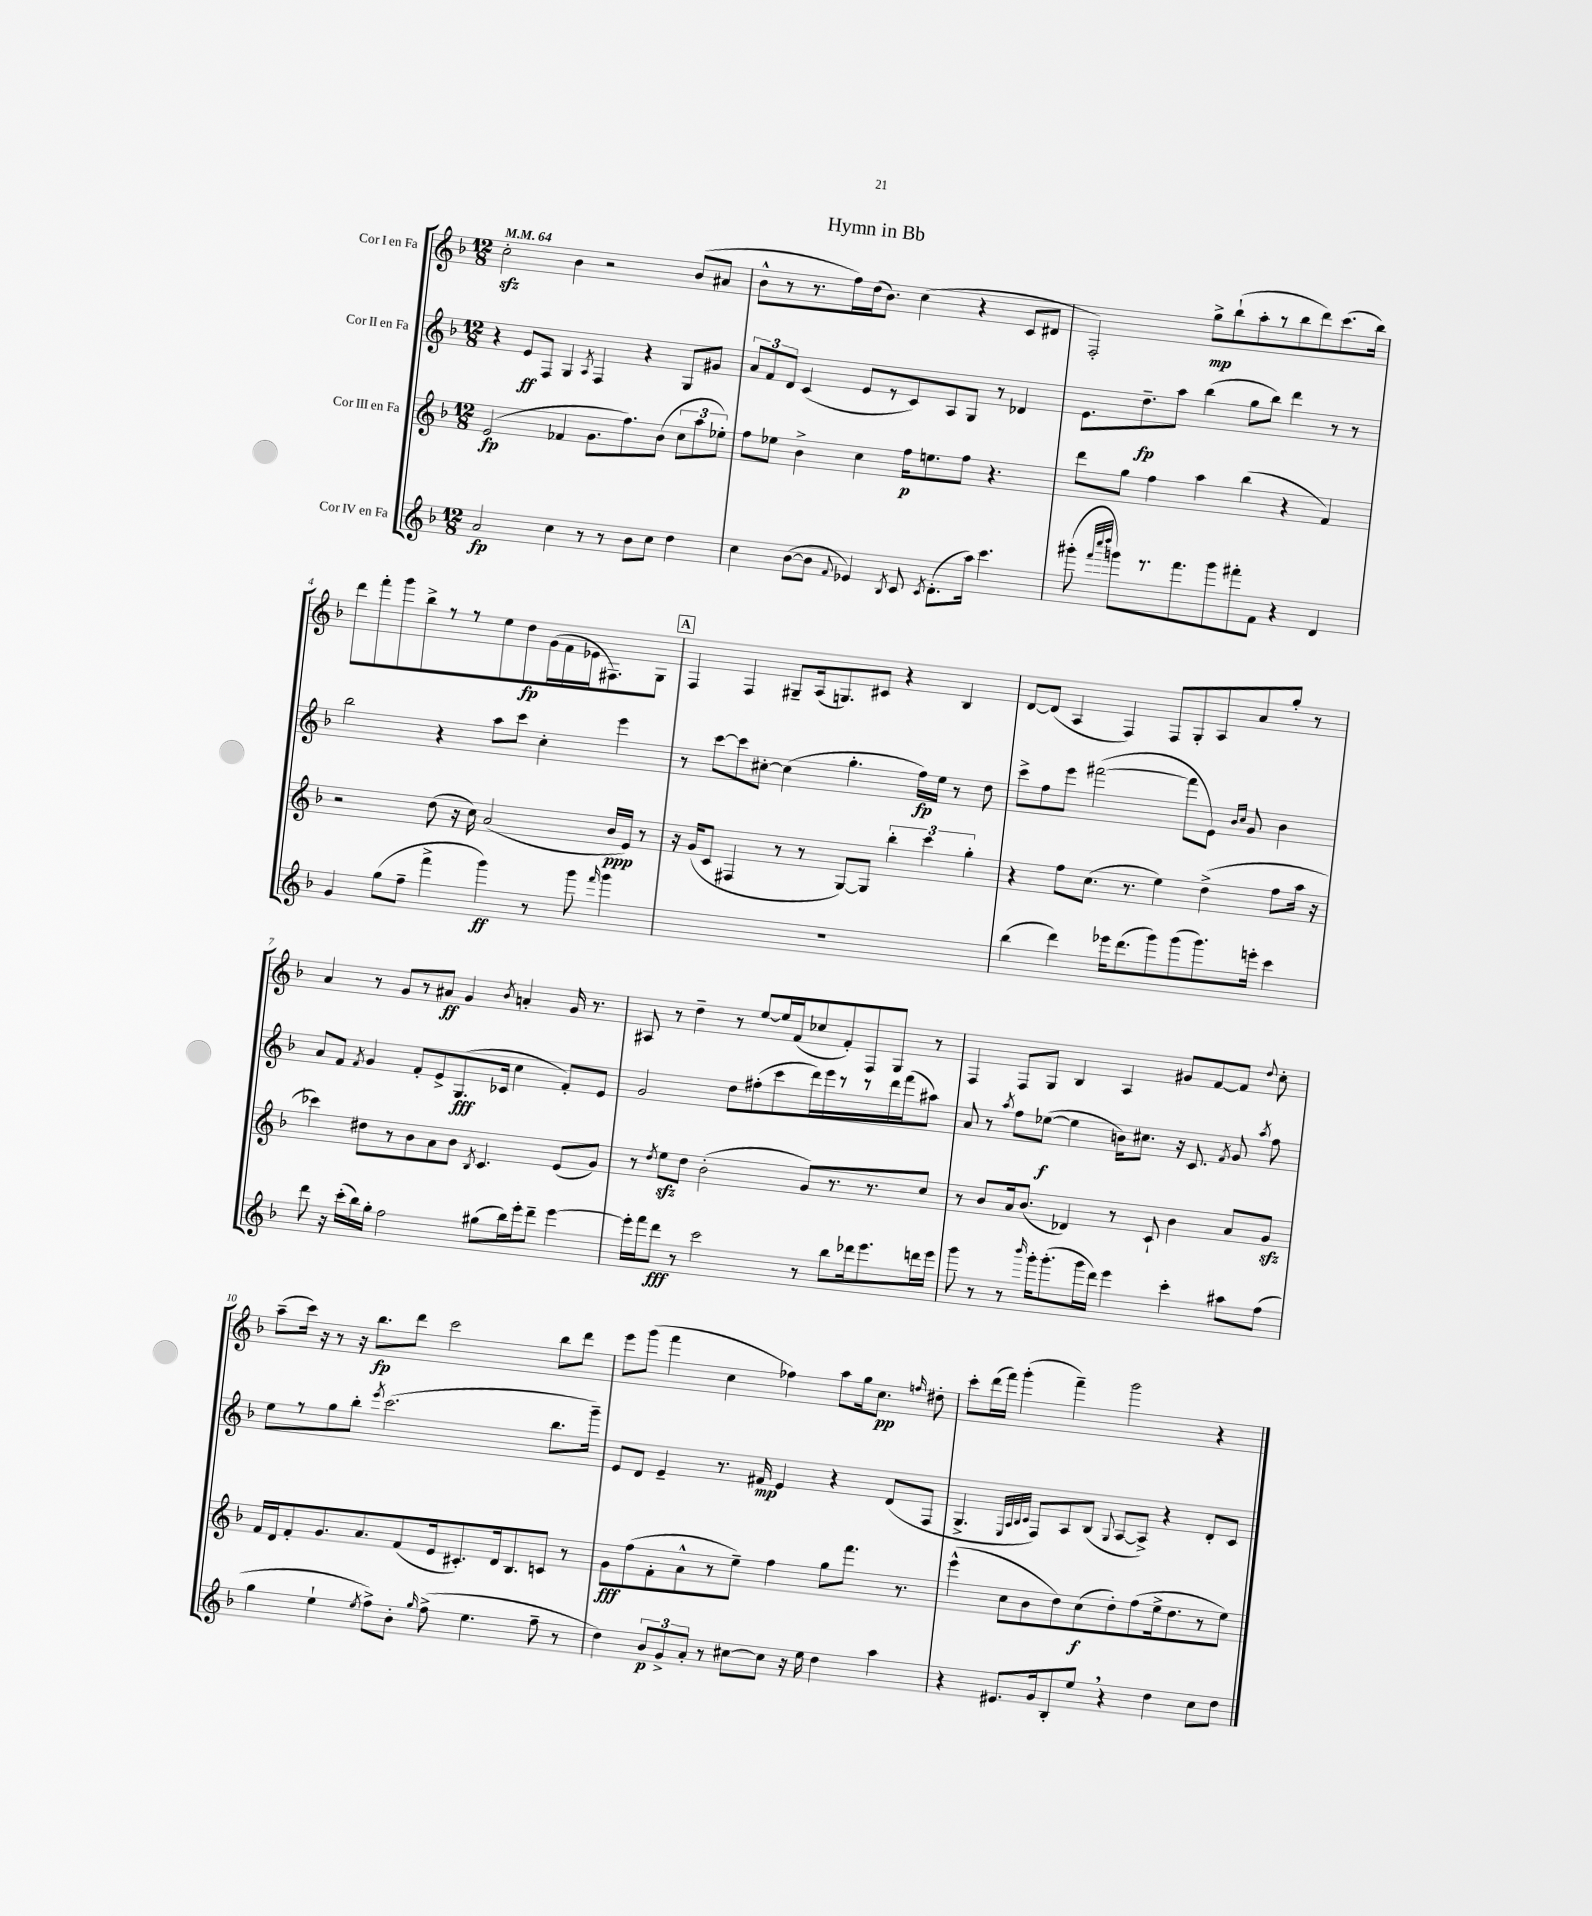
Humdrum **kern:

**kern	**kern	**kern	**kern
*staff4	*staff3	*staff2	*staff1
*clefG2	*clefG2	*clefG2	*clefG2
*k[b-]	*k[b-]	*k[b-]	*k[b-]
*M12/8	*M12/8	*M12/8	*M12/8
*MM64	*MM64	*MM64	*MM64
2a	(2e	4r	2cc'
.	.	8e	.
.	.	8F	.
4cc	4f-	4G	4b-
.	.	8qA	.
8r	8.g	4F	2r
8r	.	.	.
.	8.ff)	.	.
8b-	.	4r	.
8cc	(8b-	.	.
4dd	12cc	8G	(8b-
.	12aa	.	.
.	.	8g#	8a#
.	12ee-')	.	.
=	=	=	=
4cc	8ff	12a	8b-^^
.	.	12f	.
.	8ee-	.	8r
.	.	12d	.
([8b-	4b-^	(4c	8.r
8b-]	.	.	.
.	.	.	16ff)
8qqf	.	.	.
4e-)	4cc	8e	(16dd
.	.	.	8.b-)
.	.	8r	.
8qB-	.	.	.
8c	16ff	8c)	(4cc
.	8.ee	.	.
8qc	.	.	.
(8.d'	.	8A	.
.	8ff	8G	4r
16aa)	.	.	.
4.ccc	4.r	8r	.
.	.	4d-	8c
.	.	.	8d#
=	=	=	=
(8ggg#'	8ddd	8.e	2F')
32qqfff	.	.	.
32qqcccc	.	.	.
32qqdddd	.	.	.
8ggg)	8gg	.	.
.	.	8.dd~	.
8.r	4ff	.	.
.	.	8aa	.
8.fff	.	.	.
.	4aa	(4bb-	8gg^
8ggg	.	.	(8bb-`
8fff#'	(4bb-	8gg	8aa'
8f	.	8bb-)	8r
4r	4r	4ddd	8bb-
.	.	.	8ddd)
4d	4f)	8r	(8.ccc
.	.	8r	.
.	.	.	16bb-)
=	=	=	=
4g	2r	2bb-	8ddd
.	.	.	8fff'
(8gg	.	.	8ggg
8ff~	.	.	8bb-^
4fff^	(8dd	4r	8r
.	16r	.	8r
.	16cc)	.	.
4ggg)	(2a	8aa	8ee
.	.	8ccc	8dd
8r	.	4cc'	(16g
.	.	.	16f
8ggg	.	.	16e-
.	.	.	8.F#)
16qqfff	.	.	.
4ggg	16b-	4eee	.
.	16e)	.	.
.	8r	.	8G
=	=	=	=
1.r	16r	8r	4F
.	(16g	.	.
.	8c	[8ccc	.
.	4F#	8ccc]	4F
.	.	[8cc#'	.
.	8r	(4cc#]	8G#~
.	8r	.	(16A
.	.	.	8.G)
.	[8G)	4.gg'	.
.	8G]	.	8c#
.	6bb-'	.	4r
.	.	16ff)	.
.	6ccc	.	.
.	.	16ee	.
.	.	8r	4B-
.	6gg'	.	.
.	.	8dd	.
=	=	=	=
(4bb-	4r	8ccc^	[8d
.	.	8ff	(8d]
4ddd)	8ff	8eee	4A
.	(8.cc	([2fff#	.
16eee-	.	.	4F)
(8.ddd	8.r	.	.
8ggg)	4ee)	.	8F
(8ggg	.	8fff#]	8G'
8.ggg)	(4dd^	8e)	8A
.	.	16qqb-	.
.	.	16qqcc	.
.	.	8g	8a
16eee'	.	.	.
4ccc	8ff	4b-	8gg'
.	16aa	.	8r
.	16r	.	.
=	=	=	=
8ddd	4ccc-)	8a	4a
16r	.	8f	.
(16ccc'	.	.	.
.	.	8qf	.
16bb-)	8dd#	4g	8r
16gg'	.	.	.
2ff	8r	.	8g
.	8b-	8f'	8r
.	8a	8e^	8a#
.	8b-	(8.G	4g
.	8qB-	.	.
(8gg#	4.c	.	.
.	.	16c-	.
.	.	.	8qb-
16bb-)	.	4cc	4a'
16eee'	.	.	.
8ddd~	.	.	.
[4eee	(8e	8f')	16g
.	.	.	8.r
.	8g)	8e	.
=	=	=	=
16eee']	8r	2g	8A#
16fff	.	.	.
.	8qdd	.	.
8ddd	8ee	.	8r
8r	8dd	.	4dd~
2ccc	(2b-'	.	.
.	.	8dd	8r
.	.	(8ff#'	[8ee
.	.	8ccc	16ee]
.	.	.	(16f
8r	8g)	16ddd)	8cc-
.	.	16eee	.
8bb-	8.r	8r	8f')
16ddd-	.	8r	8F
8.eee	8.r	.	.
.	.	16ddd	8G
.	.	(16fff	.
16ddd	8cc	8aa#)	8r
16eee	.	.	.
=	=	=	=
8ggg	8r	8a	4F
8r	8b-	8r	.
.	.	8qaa	.
8r	16a	8ff	8F
.	(8.b-	.	.
16qqbbb-	.	.	.
16ggg'	.	([8ee-	8G
(8.ggg'	.	.	.
.	4d-)	4ee-]	4B-
16ggg	.	.	.
16ddd)	.	.	.
4eee	8r	16b)	4A
.	.	8.cc#	.
.	8c`	.	.
4ccc'	4b-	16r	8g#
.	.	8.c	.
.	.	.	[8f
.	.	8qf	.
8aa#	8a	8g	8f]
.	.	8qaa	8qqdd
(8ff	8g	8ff	8cc'
=	=	=	=
4gg	16f	8ee	(8aa~
.	16d	.	.
.	8f'	8r	16ccc)
.	.	.	16r
4ee`	8.g	8gg	8r
.	.	8bb-'	16r
.	8.a	.	8.bb-
8qee	.	8qeee	.
8ff^)	.	(2.ccc	.
8b-'	(8f	.	8ddd
16qqgg	.	.	.
(8ff^	16e	.	2ccc
.	8.c#')	.	.
4.ee	.	.	.
.	16d	.	.
.	8.B-	.	.
8ff~	8c	8.bb-	8bb-
8r	8r	.	8ddd
.	.	16ggg~)	.
=	=	=	=
4dd)	8g	8e	8eee
.	(8ff	8d	(8ggg
12b-	8f'	4e~	4fff
12g^	.	.	.
.	8a^^	.	.
12a'	.	.	.
8r	8r	8.r	4cc
[8cc#	8ee~)	.	.
.	.	16f#	.
8cc#]	4ff	4e	4ff-)
16r	.	.	.
16ee	.	.	.
4dd	8gg	4r	8aa
.	8.fff	.	16gg
.	.	.	8.cc
4aa	.	(8d	.
.	8.r	.	.
.	.	.	16qqff
.	.	8F	8dd#'
=	=	=	=
4r	(4eee^^	4.G^	8ccc'
.	.	.	(16ddd
.	.	.	16fff)
8.e#	8cc	.	(4ggg'
.	.	32qqE	.
.	.	32qqA	.
.	.	32qqB-	.
.	.	32qqc	.
.	8b-	8F)	.
16g	.	.	.
8B-'	8dd)	8A	4fff~)
8ee	(8cc	(8B-	.
.	.	8qqG	.
4r	8dd')	[8A	2ggg
.	(8ff	8A^])	.
4dd	16ee^	4r	.
.	8.dd	.	.
8cc	8r	8d'	4r
8dd	8ee)	8c	.
==	==	==	==
*-	*-	*-	*-
